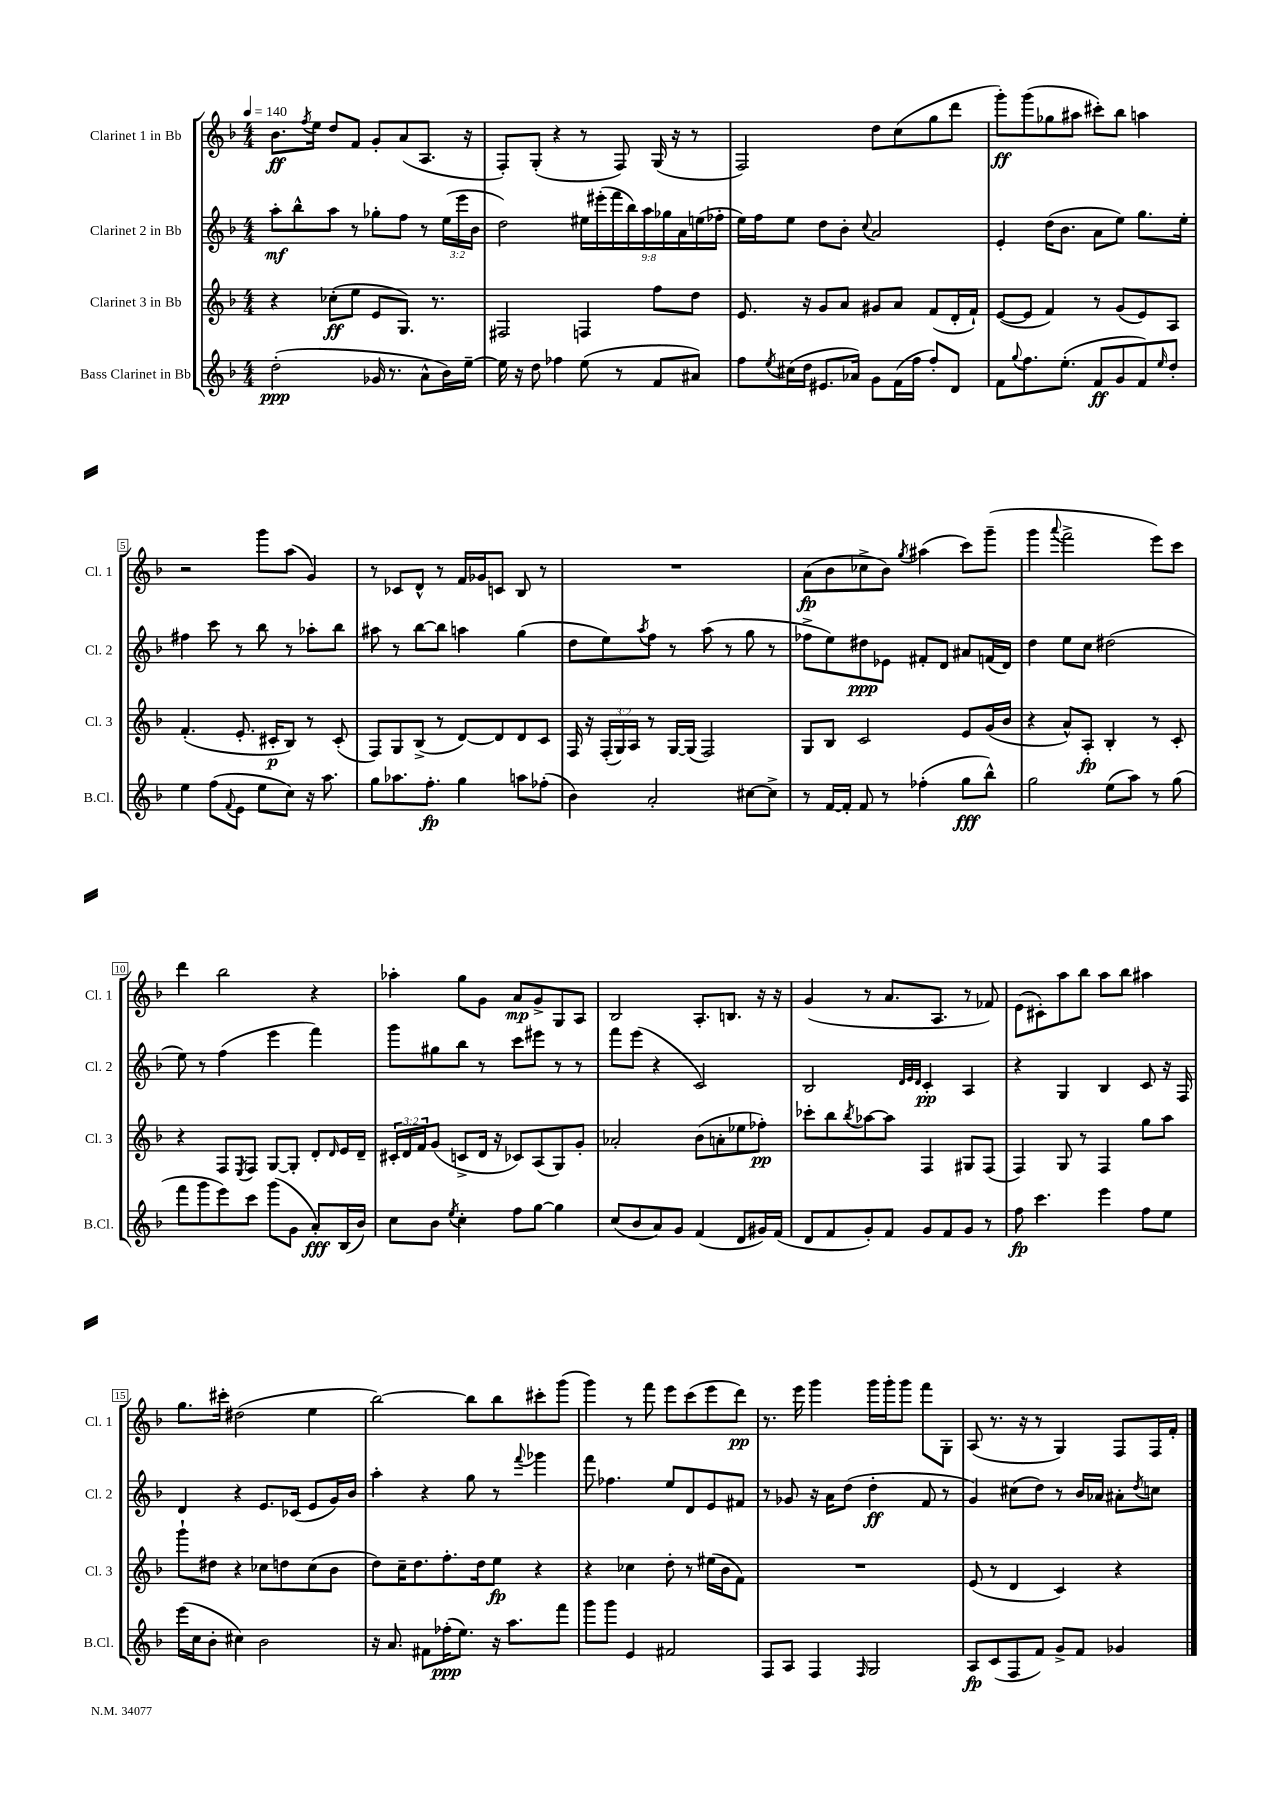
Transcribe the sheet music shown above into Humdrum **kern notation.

**kern	**dynam	**kern	**dynam	**kern	**dynam	**kern	**dynam
*part4	*part4	*part3	*part3	*part2	*part2	*part1	*part1
*staff4	*staff4	*staff3	*staff3	*staff2	*staff2	*staff1	*staff1
*I"Bass Clarinet in Bb	*	*I"Clarinet 3 in Bb	*	*I"Clarinet 2 in Bb	*	*I"Clarinet 1 in Bb	*
*I'B.Cl.	*	*I'Cl. 3	*	*I'Cl. 2	*	*I'Cl. 1	*
*clefG2	*	*clefG2	*	*clefG2	*	*clefG2	*
*k[b-]	*	*k[b-]	*	*k[b-]	*	*k[b-]	*
*M4/4	*	*M4/4	*	*M4/4	*	*M4/4	*
*MM140	*	*MM140	*	*MM140	*	*MM140	*
=1	=1	=1	=1	=1	=1	=1	=1
(2dd'\	ppp	4r	.	8aa'\L	mf	8.b-\L	ff
.	.	.	.	8bb-^^\	.	.	.
.	.	.	.	.	.	8qff/	.
.	.	.	.	.	.	16ee\Jk	.
.	.	(8cc-X'\L	ff	8aa\J	.	8dd/L	.
.	.	8ee\J	.	8r	.	8f/J	.
16g-X/	.	8e/L	.	8gg-X'\L	.	8g'/L	.
8.r	.	.	.	.	.	.	.
.	.	8.G/J)	.	8ff\J	.	(8a/	.
8a^^\L	.	.	.	8r	.	8.A/J	.
.	.	8.r	.	.	.	.	.
16b-\L)	.	.	.	(24ee\LL	.	.	.
.	.	.	.	24eee\	.	.	.
[16ee~\JJ	.	.	.	.	.	16r	.
.	.	.	.	24b-\JJ	.	.	.
=2	=2	=2	=2	=2	=2	=2	=2
16ee\]	.	2F#X/	.	2dd\)	.	8F'/L)	.
16r	.	.	.	.	.	.	.
8dd\	.	.	.	.	.	(8G'/J	.
4ff-X\	.	.	.	.	.	4r	.
(8ee\	.	4Fn/	.	18ee#X\LL	.	8r	.
.	.	.	.	(18eee#X'\	.	.	.
.	.	.	.	18fff\	.	.	.
8r	.	.	.	.	.	8F/)	.
.	.	.	.	18bb-\)	.	.	.
.	.	.	.	18aa\	.	.	.
8f/L	.	8ff\L	.	.	.	(16G/	.
.	.	.	.	18gg-X\	.	.	.
.	.	.	.	.	.	16r	.
.	.	.	.	18a\	.	.	.
8a#X/J)	.	8dd\J	.	.	.	8r	.
.	.	.	.	(18een\	.	.	.
.	.	.	.	18ff-X'\JJ	.	.	.
=3	=3	=3	=3	=3	=3	=3	=3
8ff\L	.	8.e/	.	16ee\LL)	.	2F/)	.
.	.	.	.	16ff\J	.	.	.
8qee/	.	.	.	.	.	.	.
(16cc#X\L	.	.	.	8ee\J	.	.	.
16dd\JJ	.	16r	.	.	.	.	.
8.e#X/L	.	8g/L	.	8dd\L	.	.	.
.	.	8a/J	.	8b-'\J	.	.	.
16a-X/Jk)	.	.	.	.	.	.	.
.	.	.	.	8qqcc/	.	.	.
8g\L	.	8g#X/L	.	2a/	.	8dd\L	.
(16f\L	.	8a/J	.	.	.	(8cc\	.
16ff\JJ	.	.	.	.	.	.	.
8ff'/L)	.	(8f/L	.	.	.	8gg\	.
8d/J	.	16d'/L	.	.	.	8ddd\J	.
.	.	16f`/JJ)	.	.	.	.	.
=4	=4	=4	=4	=4	=4	=4	=4
8f\L	.	([8e/L	.	4e'/	.	8ggg'\L)	ff
8qqgg/	.	.	.	.	.	.	.
8.ff\	.	8e/J]	.	.	.	(8ggg\	.
.	.	4f/)	.	(16dd\KL	.	8gg-X\	.
(8.ee'\J	.	.	.	8.b-\J	.	.	.
.	.	.	.	.	.	8aa#X\J	.
8f/L	ff	8r	.	8a\L	.	8ccc#X'\L)	.
8g/	.	(8g/L	.	8ee\J)	.	8bb-\J	.
8f/)	.	8e/)	.	8.gg\L	.	4aan\	.
16qqee/	.	.	.	.	.	.	.
8dd'/J	.	8A/J	.	.	.	.	.
.	.	.	.	16ee'\Jk	.	.	.
!!LO:LB:g=z
=5	=5	=5	=5	=5	=5	=5	=5
4ee\	.	(4.f'/	.	4ff#X\	.	2r	.
(8ff\L	.	.	.	8ccc\	.	.	.
8qqf/	.	.	.	.	.	.	.
8e\J	.	8.e'/	.	8r	.	.	.
8ee\L	.	.	.	8bb-\	.	8ggg\L	.
.	.	16c#X'/KL	p	.	.	.	.
8cc\J)	.	8B-/J)	.	8r	.	(8aa\J	.
16r	.	8r	.	8aa-X'\L	.	4g/)	.
8.aa\	.	.	.	.	.	.	.
.	.	(8c#'/	.	8bb-\J	.	.	.
=6	=6	=6	=6	=6	=6	=6	=6
8gg\L	.	8F/L)	.	8aa#X\	.	8r	.
8.aa-X\	.	8G/	.	8r	.	8c-X/L	.
.	.	(8B-^/J	.	[8bb-\L	.	8d^^/J	.
8.ff'\J	fp	.	.	.	.	.	.
.	.	8r	.	8bb-\J]	.	8r	.
4gg\	.	[8d/L)	.	4aan\	.	16f/LL	.
.	.	.	.	.	.	16g-X/J	.
.	.	8d/]	.	.	.	8cn/J	.
8aan\L	.	8d/	.	(4gg\	.	8B-/	.
(8ff-X'\J	.	8c/J	.	.	.	8r	.
=7	=7	=7	=7	=7	=7	=7	=7
4b-\)	.	16F/	.	8dd\L	.	1r	.
.	.	16r	.	.	.	.	.
.	.	(24F'/LL	.	8ee\)	.	.	.
.	.	24G/)	.	.	.	.	.
.	.	24A/JJ	.	.	.	.	.
.	.	.	.	8qaa/	.	.	.
2a'/	.	8r	.	8ff\J	.	.	.
.	.	[16G/LL	.	8r	.	.	.
.	.	(16G/JJ]	.	.	.	.	.
.	.	2F/)	.	(8aa\	.	.	.
.	.	.	.	8r	.	.	.
[8cc#X\L	.	.	.	8gg\	.	.	.
8cc#^\J]	.	.	.	8r	.	.	.
=8	=8	=8	=8	=8	=8	=8	=8
8r	.	8G/L	.	8ff-X^\L	.	(8a\L	fp
[16f/LL	.	8B-/J	.	8ee\)	.	8b-\	.
16f'/JJ]	.	.	.	.	.	.	.
8f/	.	2c/	.	8dd#X\	ppp	8cc-X^\	.
8r	.	.	.	8e-X\J	.	8b-\J)	.
.	.	.	.	.	.	8qgg/	.
(4ff-X'\	.	.	.	8f#X'/L	.	(4aa#X\	.
.	.	.	.	8d/J	.	.	.
8gg\L	fff	8e/L	.	8a#X/L	.	8ccc\L)	.
8bb-^^\J)	.	(16g/L	.	(16fn/L	.	(8ggg~\J	.
.	.	16b-/JJ	.	16d/JJ)	.	.	.
=9	=9	=9	=9	=9	=9	=9	=9
2gg\	.	4r	.	4dd\	.	4ggg\	.
.	.	.	.	.	.	8qqaaa/	.
.	.	8a^^/L)	.	8ee\L	.	2fff^\	.
.	.	8A'/J	fp	8cc\J	.	.	.
(8ee\L	.	4B-'/	.	(2dd#X\	.	.	.
8aa\J)	.	.	.	.	.	.	.
8r	.	8r	.	.	.	8eee\L)	.
(8gg\	.	8c'/	.	.	.	8ccc\J	.
!!LO:LB:g=z
=10	=10	=10	=10	=10	=10	=10	=10
8fff\L	.	4r	.	8ee\)	.	4ddd\	.
8ggg\	.	.	.	8r	.	.	.
8eee\)	.	8F/L	.	(4ff\	.	2bb-\	.
.	.	8qE/	.	.	.	.	.
8ccc\J	.	8F/J	.	.	.	.	.
(8ggg\L	.	[8G/L	.	4eee\	.	.	.
8g\J	.	8G'/J]	.	.	.	.	.
8a'/L)	fff	8d'/L	.	4fff\)	.	4r	.
.	.	16qqd/	.	.	.	.	.
(16B-/L	.	16e/L	.	.	.	.	.
16b-/JJ)	.	16d~/JJ	.	.	.	.	.
=11	=11	=11	=11	=11	=11	=11	=11
8cc\L	.	24c#X'/LL	.	8ggg\L	.	4aa-X'\	.
.	.	24d/	.	.	.	.	.
.	.	24f/J	.	.	.	.	.
8b-\J	.	(8g/J	.	8gg#X\	.	.	.
8qee/	.	.	.	.	.	.	.
4cc'\	.	8cn^/L	.	8bb-\J	.	8gg\L	.
.	.	16d/Jk	.	8r	.	8g\J	.
.	.	16r	.	.	.	.	.
8ff\L	.	8c-X/L)	.	8ccc\L	.	8a/L	mp
[8gg\J	.	(8A/	.	8eee#X\J	.	8g^/	.
4gg\]	.	8G/)	.	8r	.	8G/	.
.	.	8g'/J	.	8r	.	8A/J	.
=12	=12	=12	=12	=12	=12	=12	=12
(8cc/L	.	2a-X'/	.	8fff\L	.	2B-/	.
8b-/	.	.	.	(8eee\J	.	.	.
8a/)	.	.	.	4r	.	.	.
8g/J	.	.	.	.	.	.	.
(4f/	.	(8b-\L	.	2c/)	.	8.A'/L	.
.	.	8an'\	.	.	.	.	.
.	.	.	.	.	.	8.Bn/J	.
8d/L	.	8ee-X\	.	.	.	.	.
16g#X/L)	.	8ff-X'\J)	pp	.	.	16r	.
(16f/JJ	.	.	.	.	.	16r	.
=13	=13	=13	=13	=13	=13	=13	=13
8d/L	.	8ccc-X'\L	.	2B-/	.	(4g/	.
8f/	.	8bb-\	.	.	.	.	.
.	.	8qbb-/	.	.	.	.	.
8g'/)	.	[8aa-X\	.	.	.	8r	.
8f/J	.	8aa-\J]	.	.	.	8.a/L	.
.	.	.	.	32qqd/LLL	.	.	.
.	.	.	.	32qqe/	.	.	.
.	.	.	.	32qqd/JJJ	.	.	.
8g/L	.	4F/	.	4c'/	pp	.	.
.	.	.	.	.	.	8.A/J	.
8f/	.	.	.	.	.	.	.
8g/J	.	8G#X/L	.	4A/	.	8r	.
8r	.	(8F/J	.	.	.	8f-X/)	.
=14	=14	=14	=14	=14	=14	=14	=14
8ff\	fp	4F/)	.	4r	.	(8e\L	.
4.ccc\	.	.	.	.	.	8c#X'\)	.
.	.	8G/	.	4G/	.	8aa\	.
.	.	8r	.	.	.	8bb-\J	.
4eee\	.	4F/	.	4B-/	.	8aa\L	.
.	.	.	.	.	.	8bb-\J	.
8ff\L	.	8gg\L	.	8c/	.	4aa#X\	.
8ee\J	.	8aa\J	.	16r	.	.	.
.	.	.	.	16F/	.	.	.
!!LO:LB:g=z
=15	=15	=15	=15	=15	=15	=15	=15
(16eee\LL	.	8ggg`\L	.	4d/	.	8.gg\L	.
16cc\J	.	.	.	.	.	.	.
8b-'\J	.	8dd#X\J	.	.	.	.	.
.	.	.	.	.	.	16ccc#X'\Jk	.
4cc#X\)	.	4r	.	4r	.	(2dd#X\	.
2b-\	.	8cc-X\L	.	8.e/L	.	.	.
.	.	8ddn\	.	.	.	.	.
.	.	.	.	(16c-X/Jk	.	.	.
.	.	(8cc-\	.	8e/L	.	4ee\	.
.	.	8b-\J	.	16g/L)	.	.	.
.	.	.	.	16b-/JJ	.	.	.
=16	=16	=16	=16	=16	=16	=16	=16
16r	.	8dd\L)	.	4aa'\	.	[2bb-\)	.
8.a/	.	.	.	.	.	.	.
.	.	16cc~\K	.	.	.	.	.
.	.	8.dd\	.	.	.	.	.
8f#X\L	.	.	.	4r	.	.	.
(16ff-X'\K	ppp	8.ff'\	.	.	.	.	.
8.ee\J)	.	.	.	.	.	.	.
.	.	.	.	8gg\	.	8bb-\L]	.
.	.	16dd\k	.	.	.	.	.
16r	.	8ee\J	fp	8r	.	8bb-\	.
8.aa\L	.	.	.	.	.	.	.
.	.	.	.	8qqfff/	.	.	.
.	.	4r	.	4ggg-X\	.	8ccc#X'\	.
8fff\J	.	.	.	.	.	(8ggg\J	.
=17	=17	=17	=17	=17	=17	=17	=17
8ggg\L	.	4r	.	8fff\	.	4ggg\)	.
8ggg\J	.	.	.	4.ff-X\	.	.	.
4e/	.	4cc-X\	.	.	.	8r	.
.	.	.	.	.	.	8fff\	.
2f#X/	.	8dd'\	.	8ee/L	.	8eee\L	.
.	.	8r	.	8d/	.	(8ccc\	.
.	.	(16ee#X\LL	.	8e/	.	8eee\	.
.	.	16b-\J	.	.	.	.	.
.	.	8f\J)	.	8f#X/J	.	8ddd\J)	pp
=18	=18	=18	=18	=18	=18	=18	=18
8F/L	.	1r	.	8r	.	8.r	.
8A/J	.	.	.	8g-X/	.	.	.
.	.	.	.	.	.	16eee\	.
4F/	.	.	.	16r	.	4ggg\	.
.	.	.	.	16a\KL	.	.	.
.	.	.	.	(8dd\J	.	.	.
16qqF/	.	.	.	.	.	.	.
2G/	.	.	.	4dd'\	ff	16ggg\LL	.
.	.	.	.	.	.	16ggg'\J	.
.	.	.	.	.	.	8ggg\J	.
.	.	.	.	8f/	.	8fff\L	.
.	.	.	.	8r	.	8G'\J	.
=19	=19	=19	=19	=19	=19	=19	=19
8A/L	fp	(8e/	.	4g/)	.	(8A/	.
(8c/	.	8r	.	.	.	8.r	.
8F/	.	4d/	.	(8cc#X\L	.	.	.
.	.	.	.	.	.	16r	.
8f/J)	.	.	.	8dd\J)	.	8r	.
8g^/L	.	4c/)	.	8r	.	4G/)	.
8f/J	.	.	.	16b-/LL	.	.	.
.	.	.	.	16a-X/JJ	.	.	.
4g-X/	.	4r	.	8a#X'\L	.	8F/L	.
.	.	.	.	8qdd/	.	.	.
.	.	.	.	8ccn\J	.	16F/L	.
.	.	.	.	.	.	16f'/JJ	.
==	==	==	==	==	==	==	==
*-	*-	*-	*-	*-	*-	*-	*-
